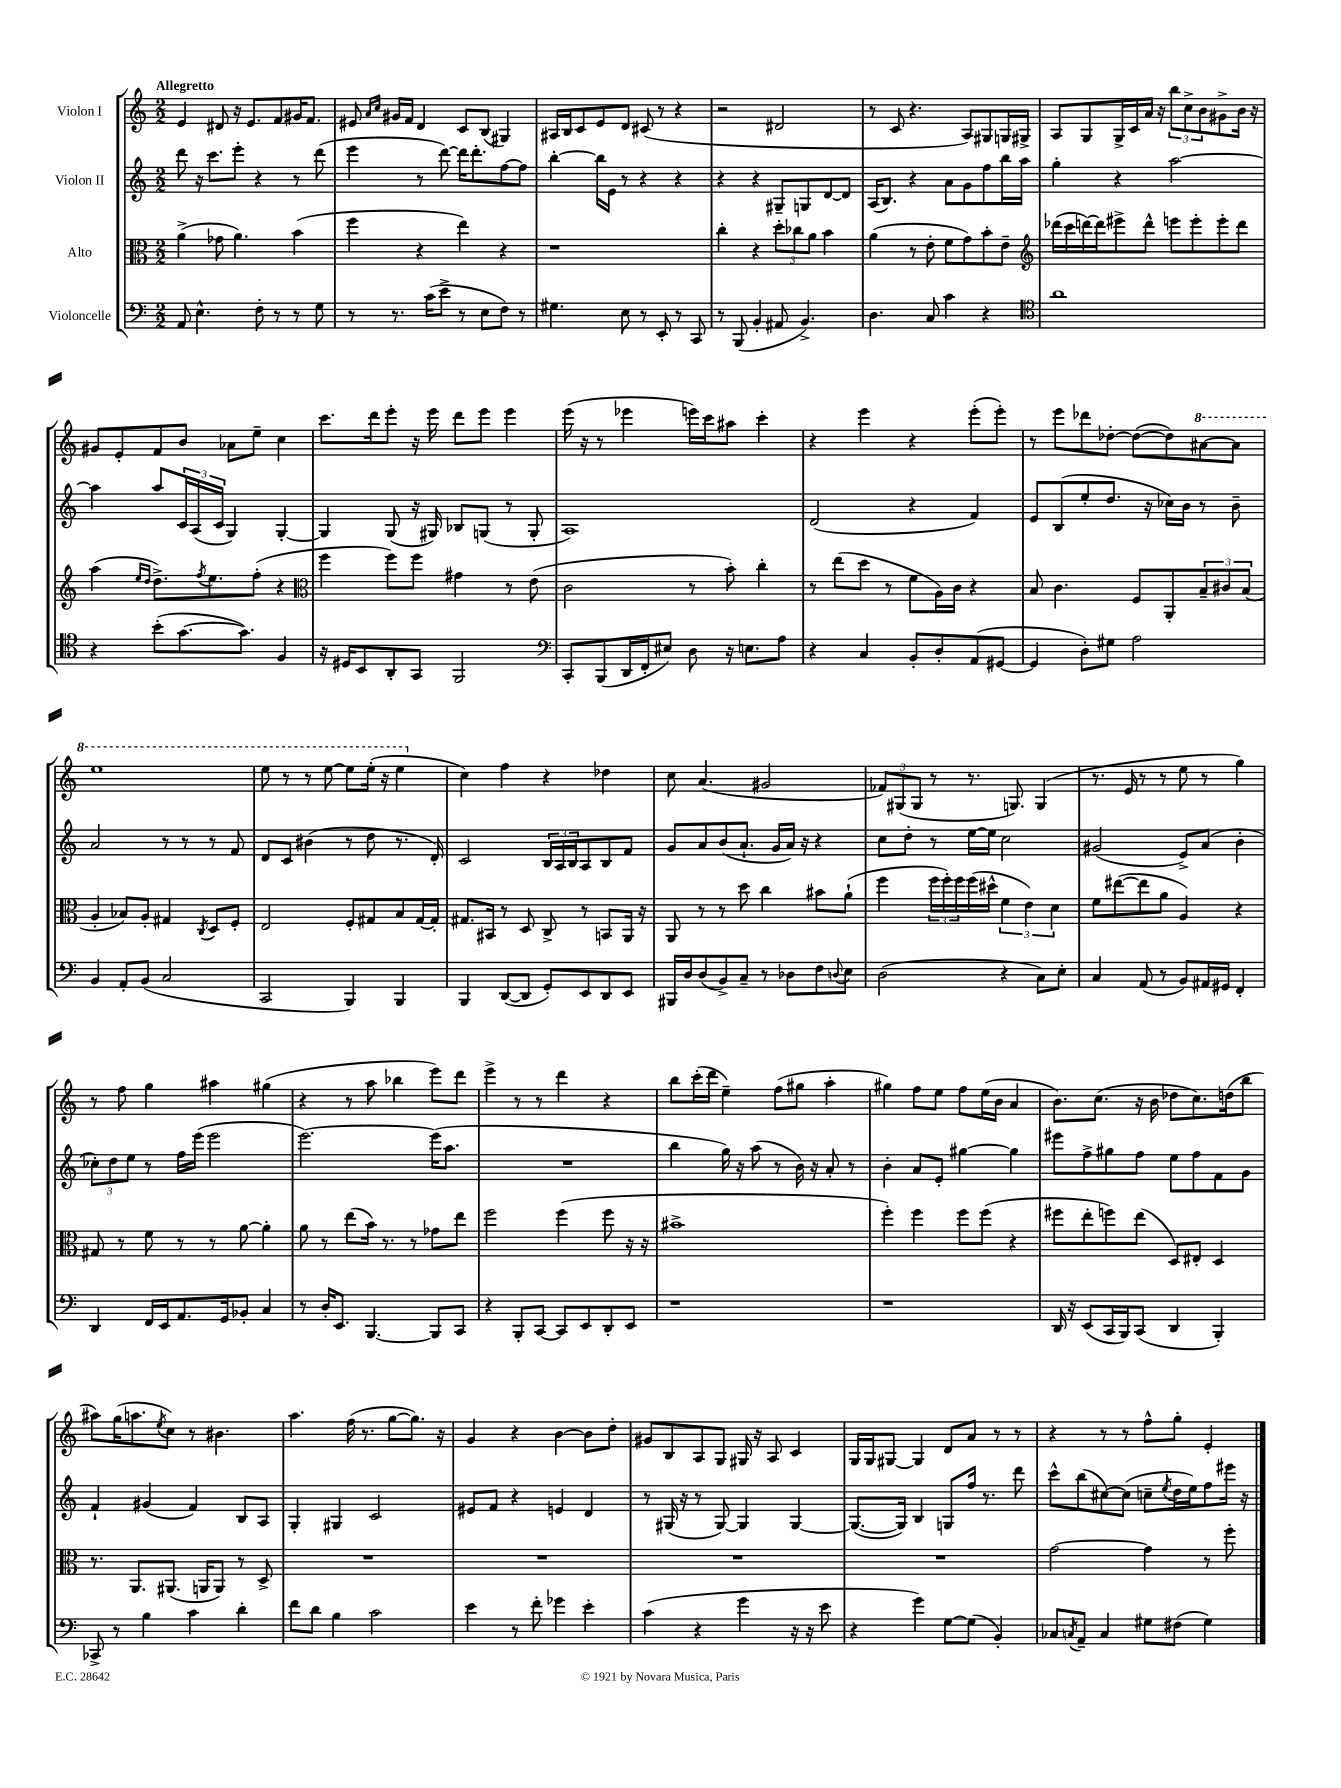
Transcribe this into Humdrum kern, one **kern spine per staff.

**kern	**kern	**kern	**kern
*staff4	*staff3	*staff2	*staff1
*clefF4	*clefC3	*clefG2	*clefG2
*k[]	*k[]	*k[]	*k[]
*M2/2	*M2/2	*M2/2	*M2/2
8AA/	(4a^\	8ddd\	4e/
4.E^^\	.	16r	.
.	.	8.ccc\L	.
.	8g-\	.	8d#/
.	4.a\)	8eee'\J	16r
.	.	.	8.e/L
8F'\	.	4r	.
8r	.	.	8f/
8r	(4b\	8r	16g#/K
.	.	.	8.f/J
8G\	.	(8ddd\	.
=	=	=	=
8r	4ff\	4eee\	8e#/
.	.	.	16qqa/LL
.	.	.	16qqcc/JJ
8.r	.	.	16g#/LL
.	.	.	16f/JJ
.	4r	8r	4d/
(16c\LK	.	.	.
8e^\J	.	[8ddd\)	.
8r	4ee\)	16ddd\]LK	8c/L
.	.	8.ddd'\	.
8E\L	.	.	(8B/J
8F\J)	4r	[8ff\	4G#/)
8r	.	8ff\]J	.
=	=	=	=
4.G#\	1r	[4bb'\	16A#/LL
.	.	.	16B/J
.	.	.	8c/
.	.	16bb\]LL	8e/
.	.	16e\JJ	.
8E\	.	8r	8d/J
8r	.	4r	(8c#/
8EE'/	.	.	8r
8r	.	4r	4r
8CC/	.	.	.
=	=	=	=
8r	4cc'\	4r	2r
(8BBB/	.	.	.
4BB'/	4r	4r	.
8AA#/	12dd'\L	8G#~/L	2d#/
.	12cc-\	.	.
4.BB^/)	.	8G/	.
.	12a\J	.	.
.	4b\	[8d/	.
.	.	8d/]J	.
=	=	=	=
4.D\	(4a\	(16A/LK	8r
.	.	8.B/J)	.
.	.	.	8c/
.	8r	4r	4.r
8C/	8e'\	.	.
4c\	8f\L	8a\L	.
.	8g\)	8g\	8A/L)
4r	8b'\	8ff\	8G#/
.	8e~\J	16bb\L	16G/L
.	.	16aa\JJ	16G#^/JJ
=	=	=	=
*clefC4	*clefG2	*	*
1a	(16ddd-\LL	4gg'\	8A/L
.	16ccc\	.	.
.	[16ddd\)	.	8G/
.	16ddd\]J	.	.
.	8eee#^\	4r	16G^/L
.	.	.	16c/
.	8ddd^^\J	.	16a/JJ
.	.	.	16r
.	8eee\L	[2aa\	12bb\L
.	.	.	12cc^\
.	8eee'\	.	.
.	.	.	12b\
.	8eee'\	.	8g#^\
.	8ddd\J	.	16b\Jk
.	.	.	16r
=	=	=	=
4r	(4aa\	4aa\]	8g#/L
.	.	.	8e'/
.	16qqee/LL	.	.
.	16qqdd/JJ	.	.
(8b'\L	8.dd^\L)	8aa/L	8f/
[8.g\	.	24c/L	8b/J
.	.	(24A/	.
.	8qff/	.	.
.	8.ee\	.	.
.	.	24c/JJ	.
.	.	4G/)	8a-\L
8.g\]J)	.	.	.
.	(8ff'\J	.	8ee~\J
4F/	4r	[4G'/	4cc\
=	=	=	=
*	*clefC3	*	*
16r	4ff\	4G/]	8.ccc\L
16D#/LK	.	.	.
8BB/	.	.	.
.	.	.	16ddd\k
8AA'/	8ff\L)	(8G/	8eee'\J
8GG/J	8ff\J	16r	16r
.	.	16G#/)	16eee\
2FF/	4g#\	8B-/L	8ddd\L
.	.	(8G/J	8eee\J
.	8r	8r	4eee\
.	(8e\	8G'/	.
=	=	=	=
*clefF4	*	*	*
8CC'/L	2c\	1A)	(16eee\
.	.	.	16r
(8BBB/	.	.	8r
16DD/L	.	.	4eee-\
16FF'/J	.	.	.
8E#/J)	.	.	.
8D\	8r	.	16eee\LL)
.	.	.	16ccc\J
16r	8b'\)	.	8aa#\J
8.E\L	.	.	.
.	4cc'\	.	4ccc'\
8A\J	.	.	.
=	=	=	=
4r	8r	(2d/	4r
.	(8ee\L	.	.
4C/	8dd\J	.	4eee\
.	8r	.	.
8BB'/L	8f\L	4r	4r
8D'/	16A\L)	.	.
.	16c\JJ	.	.
(8AA/	4r	4f/)	(8eee'\L
[8GG#/J	.	.	8eee'\J)
=	=	=	=
4GG#/]	8B/	8e/L	8r
.	4.c\	(8B/	8eee\L
8D'\L)	.	8ee'/	8ddd-\
8G#\J	.	8.dd/J	[8dd-'\J
2A\	8F/L	.	(8dd-\_L
.	.	16r	.
.	8AA'/	16cc-\LL)	8dd-\])
.	.	16b\JJ	.
.	12B~/	8r	[8aa#\
.	12c#/	.	.
.	.	8b~\	8aa#\]J
.	(12B/J	.	.
=	=	=	=
4BB/	4A'/	2a/	1eee
8AA'/L	8B-/L)	.	.
(8BB/J	8A'/J	.	.
2C/	4G#/	8r	.
.	.	8r	.
.	8qC/	.	.
.	8D/L	8r	.
.	8F'/J	8f/	.
=	=	=	=
2CC/	2E/	8d/L	8eee\
.	.	8c/J	8r
.	.	(4b#\	8r
.	.	.	[8eee\
4BBB/)	8F'/L	8r	8eee\]L
.	8G#/	8dd\	(16eee'\Jk
.	.	.	16r
4BBB/	8B/	8.r	4eee\
.	[16G#/L	.	.
.	16G#'/]JJ	16d'/)	.
=	=	=	=
4BBB/	8.G#/L	2c/	4cc\)
.	16BB#/Jk	.	.
([8DD/L	8r	.	4ff\
8DD/]J	8D/	.	.
8GG'/L)	8C^/	24B/LL	4r
.	.	24A/	.
.	.	24B/J	.
8EE/	8r	8A/	.
8DD/	8BB/L	8B/	4dd-\
8EE/J	16AA/Jk	8f/J	.
.	16r	.	.
=	=	=	=
16BBB#/LL	8AA/	8g/L	8cc\
16D/J	.	.	.
(8D/	8r	8a/	(4.a/
8BB^/)	8r	(8b/	.
8C~/J	8dd\	8.a`/J	.
8r	4cc\	.	2g#/
.	.	16g/LL	.
8D-\L	.	16a/JJ)	.
.	.	16r	.
8F\	8b#\L	4r	.
8qqD/	.	.	.
8E\J	(8a`\J	.	.
=	=	=	=
(2D\	4ff\	8cc\L	12f-/L)
.	.	.	(12G#/
.	.	8dd'\J	.
.	.	.	12G#/J
.	24ff\LL	8r	8r
.	24ff'\)	.	.
.	24ff\	.	.
.	(16ff\	[16ee\LL	8.r
.	16dd#^^\JJ	16ee\]JJ	.
4r	6f\	2cc\	.
.	.	.	8.G/)
.	6e\)	.	.
8C\L)	.	.	(4G/
.	6d\	.	.
8E'\J	.	.	.
=	=	=	=
4C/	8f\L	(2g#/	8.r
.	([8ee#\	.	.
.	.	.	16e/
(8AA/	8ee#\]	.	8r
8r	8a\J	.	8r
8BB/L)	4A/)	8e^/L)	8ee\
16AA#/L	.	(8a/J	8r
16GG#/JJ	.	.	.
4FF'/	4r	4b'\	4gg\)
=	=	=	=
4DD/	8G#/	12cc-'\L)	8r
.	.	12dd\	.
.	8r	.	8ff\
.	.	12ee\J	.
16FF/LL	8f\	8r	4gg\
16EE/J	.	.	.
8.AA/	8r	16ff\LL	.
.	.	(16eee\JJ	.
.	8r	2eee\	4aa#\
16GG/k	.	.	.
8BB-'/J	[8a\	.	.
4C/	4a'\]	.	(4gg#\
=	=	=	=
8r	8a\	[2.eee\)	4r
16D'/LK	8r	.	.
8.EE/J	.	.	.
.	(8ee\L	.	8r
[4.BBB/	16b\Jk)	.	8aa\
.	8.r	.	.
.	.	.	4bb-\
.	8r	.	.
8BBB/]L	8g-\L	(16eee\]LK	8eee\L)
.	.	8.aa\J	.
8CC/J	8ee\J	.	8ddd\J
=	=	=	=
4r	2ff\	1r	4eee^\
8BBB'/L	.	.	8r
[8CC/J	.	.	8r
8CC/]L	(4ff\	.	4ddd\
8EE/	.	.	.
8DD'/	8ff\	.	4r
8EE/J	16r	.	.
.	16r	.	.
=	=	=	=
1r	1b#^	4bb\	8bb\L
.	.	.	(16ccc'\L
.	.	.	16ddd\JJ
.	.	16gg\)	4ee~\)
.	.	16r	.
.	.	(8aa\	.
.	.	8r	(8ff\L
.	.	16b\)	8gg#\J
.	.	16r	.
.	.	8a'/	4aa'\
.	.	8r	.
=	=	=	=
1r	4ff'\)	4b'\	4gg#\)
.	4ff\	8a/L	8ff\L
.	.	8e'/J	8ee\J
.	8ff\L	[4gg#\	8ff\L
.	(8ff\J	.	(16ee\L
.	.	.	16b\JJ
.	4r	4gg#\]	4a/
=	=	=	=
16DD/	8ff#\L	8eee#\L	8.b\L)
16r	.	.	.
(8EE/L	8ee'\	8ff^\	.
.	.	.	(8.cc\J
16CC/L	8ff\)	8gg#\	.
16BBB/J)	.	.	.
(8CC/J	(8ee\J	8ff\J	16r
.	.	.	16b\
4DD/	8D/L)	8ee\L	8dd-\L
.	8E#'/J	8ff\	8.cc\)
4BBB'/)	4D/	8f\	.
.	.	.	(16dd\k
.	.	8g\J	8bb\J
=	=	=	=
8CC-^/	8.r	4f`/	8aa#\L)
8r	.	.	(16gg\K
.	8.AA/L	.	8.aa\
4B\	.	(4g#/	.
.	.	.	8qee/
.	(8.AA#/J	.	8cc\J)
4c\	.	4f/)	8r
.	16AA/LK	.	.
.	8AA/J)	.	4.b#\
4d'\	8r	8B/L	.
.	8D^/	8A/J	.
=	=	=	=
8f\L	1r	4G'/	4.aa\
8d\J	.	.	.
4B\	.	4G#/	.
.	.	.	(16ff\
.	.	.	8.r
2c\	.	2c/	.
.	.	.	[8gg\L
.	.	.	8.gg\]J)
.	.	.	16r
=	=	=	=
4e\	1r	8e#/L	4g/
.	.	8f/J	.
8r	.	4r	4r
8f'\	.	.	.
4g-\	.	4e/	[4b\
4e'\	.	4d/	8b\]L
.	.	.	8dd'\J
=	=	=	=
(4c\	1r	8r	8g#/L
.	.	(16G#/	8B/
.	.	16r	.
4r	.	8r	8A/
.	.	[8G#/)	8G/J
4g\	.	4G#/]	16G#/
.	.	.	16r
.	.	.	8A/
16r	.	[4G#/	4c/
16r	.	.	.
8e\	.	.	.
=	=	=	=
4r	1r	(8.G#/_L	16G/LL
.	.	.	16G/J
.	.	.	[8G#/J
.	.	16G#/]Jk)	.
4g\)	.	4B/	4G#/]
[8G\L	.	8G/L	8d/L
(8G\]J	.	16ff/Jk	8a/J
.	.	8.r	.
4BB'/)	.	.	8r
.	.	8ddd\	8r
=	=	=	=
8C-/L	[2g\	8ccc^^\L	4r
8qC/	.	.	.
8AA~/J	.	(8bb\	.
4C/	.	[8cc#\)	8r
.	.	(8cc#\]J	8r
8G#\L	4g\]	8cc~\L	8ff^^\L
.	.	8qee/	.
(8F#\J	.	16dd\L	8gg'\J
.	.	16ee\J)	.
4G#\)	8r	8ff\	4e'/
.	8ff'\	16eee#\Jk	.
.	.	16r	.
==	==	==	==
*-	*-	*-	*-
